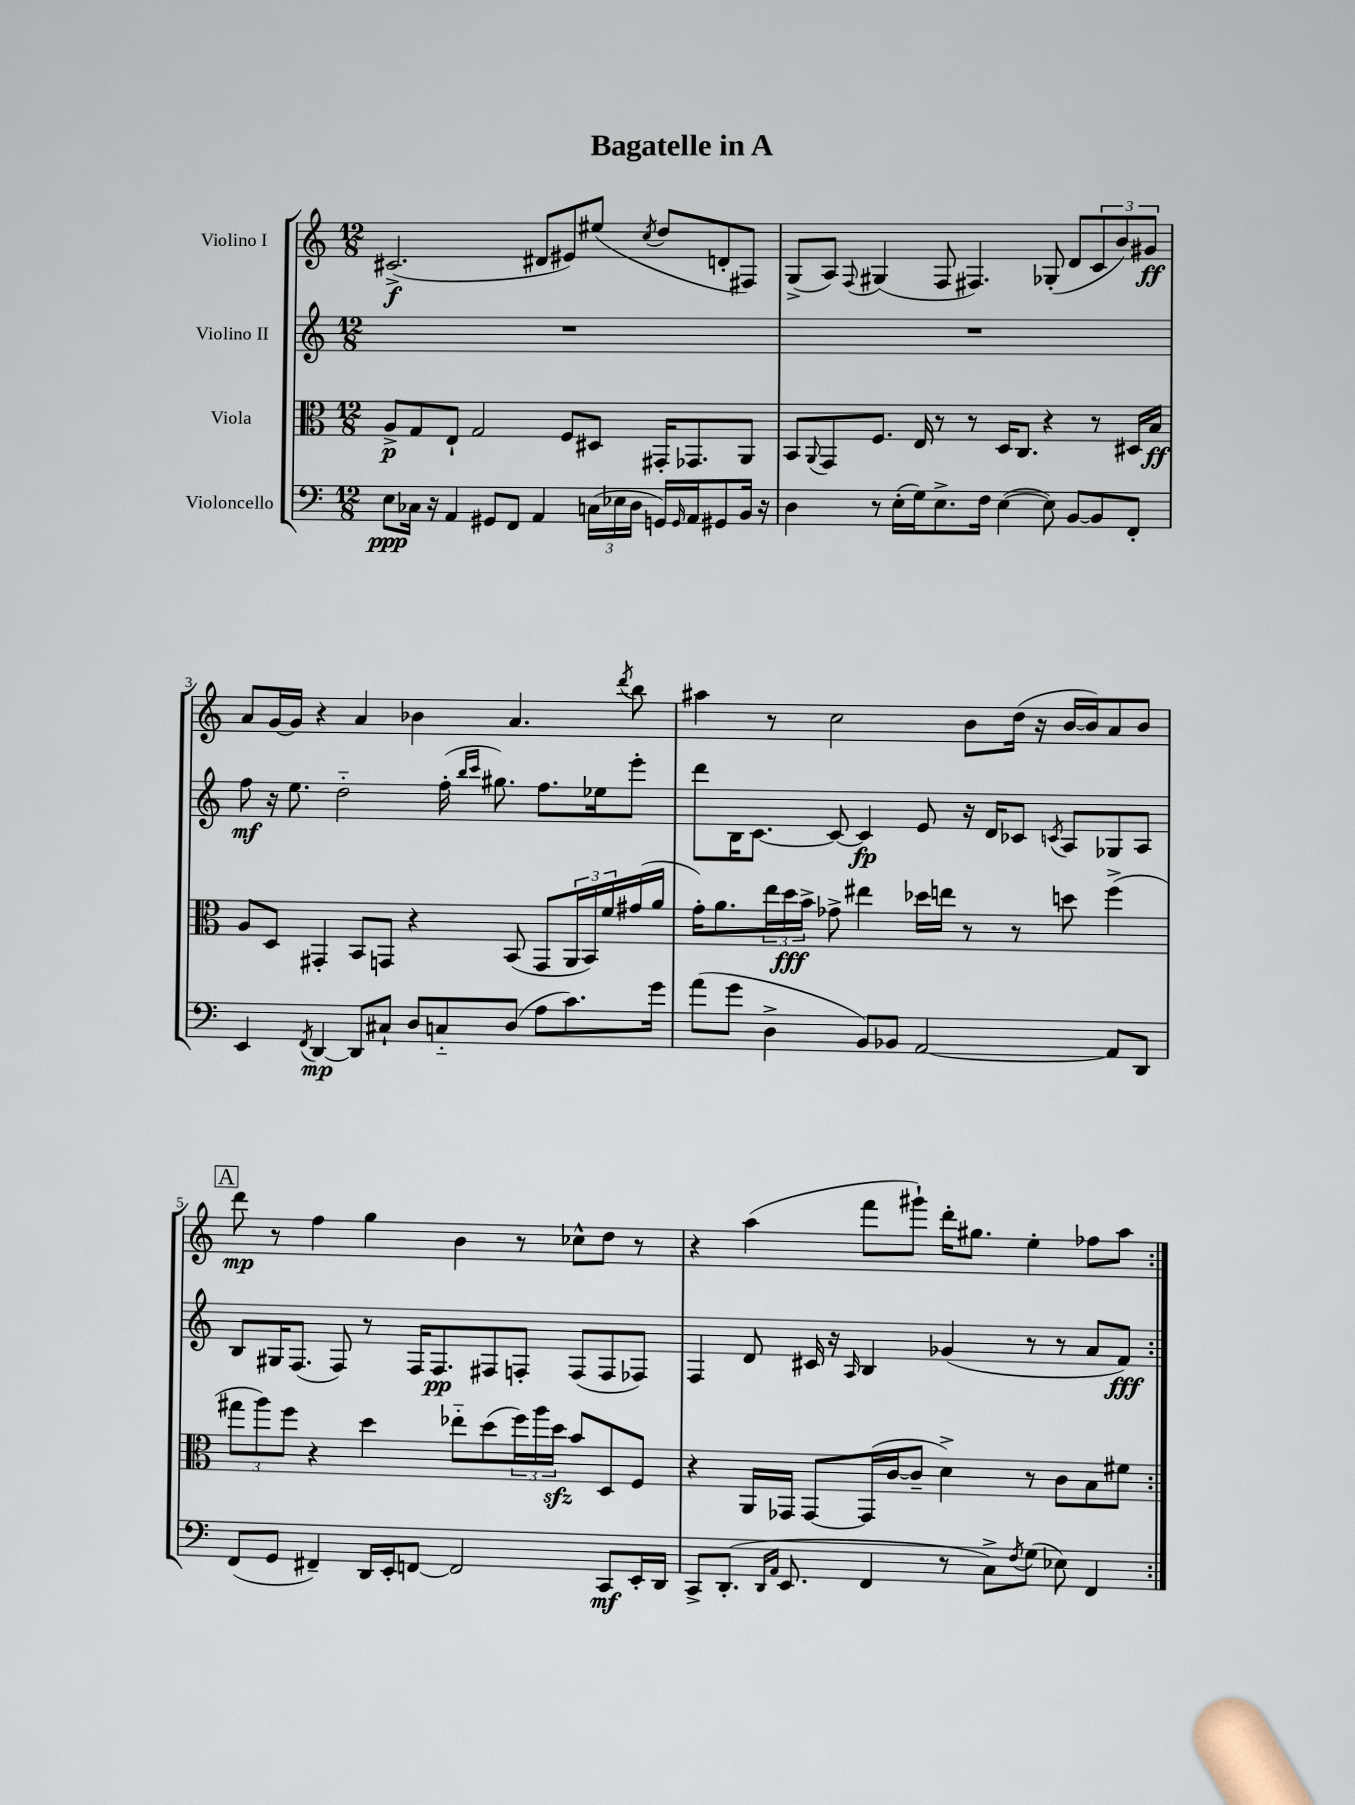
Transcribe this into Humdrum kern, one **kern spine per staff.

**kern	**dynam	**kern	**dynam	**kern	**dynam	**kern	**dynam
*part4	*part4	*part3	*part3	*part2	*part2	*part1	*part1
*staff4	*staff4	*staff3	*staff3	*staff2	*staff2	*staff1	*staff1
*I"Violoncello	*	*I"Viola	*	*I"Violino II	*	*I"Violino I	*
*clefF4	*	*clefC3	*	*clefG2	*	*clefG2	*
*k[]	*	*k[]	*	*k[]	*	*k[]	*
*M12/8	*	*M12/8	*	*M12/8	*	*M12/8	*
=1	=1	=1	=1	=1	=1	=1	=1
8E\L	ppp	8A^/L	p	1.r	.	(2.c#X^/	f
16C-X\Jk	.	8G/	.	.	.	.	.
16r	.	.	.	.	.	.	.
4AA/	.	8E`/J	.	.	.	.	.
.	.	2G/	.	.	.	.	.
8GG#X/L	.	.	.	.	.	.	.
8FF/J	.	.	.	.	.	.	.
4AA/	.	.	.	.	.	8d#X/L	.
.	.	8F/L	.	.	.	8e#X/)	.
(24Cn\LL	.	8D#X/J	.	.	.	(8ee#X/J	.
24E-X\	.	.	.	.	.	.	.
24D\JJ	.	.	.	.	.	.	.
.	.	.	.	.	.	8qcc/	.
16GGn/LL)	.	16GG#X'/KL	.	.	.	8dd/L	.
16qqGG/	.	.	.	.	.	.	.
16AA/J	.	8.GG-X/	.	.	.	.	.
8GG#X/	.	.	.	.	.	8dn'/	.
16BB/Jk	.	8AA/J	.	.	.	8F#X/J)	.
16r	.	.	.	.	.	.	.
=2	=2	=2	=2	=2	=2	=2	=2
4D\	.	8BB/L	.	1.r	.	(8G^/L	.
.	.	8qqAA/	.	.	.	.	.
.	.	8GG/	.	.	.	8A/J)	.
.	.	.	.	.	.	8qqF/	.
8r	.	8.F/J	.	.	.	(4G#X/	.
(16E'\LL	.	.	.	.	.	.	.
16G\J)	.	16E/	.	.	.	.	.
8.E^\	.	8r	.	.	.	8F/	.
.	.	8r	.	.	.	4.F#X/)	.
16F\Jk	.	.	.	.	.	.	.
([4E\	.	16D/KL	.	.	.	.	.
.	.	8.C/J	.	.	.	.	.
8E\])	.	4r	.	.	.	(8G-X'/	.
[8BB/L	.	.	.	.	.	8d/L	.
8BB/]	.	8r	.	.	.	12c/	.
.	.	.	.	.	.	12b/)	.
8FF'/J	.	16D#X/LL	.	.	.	.	.
.	.	.	.	.	.	12g#X/J	ff
.	.	16B/JJ	ff	.	.	.	.
!!LO:LB:g=z
=3	=3	=3	=3	=3	=3	=3	=3
4EE/	.	8A/L	.	8ff\	mf	8a/L	.
.	.	8D/J	.	16r	.	[16g/L	.
.	.	.	.	8.ee\	.	16g/JJ]	.
8qFF/	.	.	.	.	.	.	.
[4DD/	mp	4GG#X'/	.	.	.	4r	.
.	.	.	.	2dd\	.	.	.
8DD/L]	.	8BB/L	.	.	.	4a/	.
8C#X`/J	.	8GGn/J	.	.	.	.	.
8D/L	.	4r	.	.	.	4b-X\	.
8Cn/	.	.	.	(16ff'\	.	.	.
.	.	.	.	16qqbb/LL	.	.	.
.	.	.	.	16qqccc/JJ	.	.	.
.	.	.	.	8.gg#X\)	.	.	.
(8D/J	.	(8BB/	.	.	.	4.a/	.
8A\L	.	8GG/L	.	8.ff\L	.	.	.
8.c\)	.	24AA/L	.	.	.	.	.
.	.	24BB/)	.	.	.	.	.
.	.	.	.	16ee-X\k	.	.	.
.	.	24f/	.	.	.	.	.
.	.	.	.	.	.	8qddd/	.
.	.	(16g#X/	.	8eee'\J	.	8bb\	.
16g\Jk	.	16a/JJ	.	.	.	.	.
=4	=4	=4	=4	=4	=4	=4	=4
(8a\L	.	16g'\KL)	.	8ddd\L	.	4aa#X\	.
.	.	8.a\	.	.	.	.	.
8g\J	.	.	.	16B\K	.	.	.
.	.	.	.	[8.c\J	.	.	.
4D^\	.	24ee\L	.	.	.	8r	.
.	.	24dd\	fff	.	.	.	.
.	.	24b^\JJ	.	.	.	.	.
.	.	8g-X^\	.	8c/_	.	2cc\	.
8BB/L)	.	4ee#X\	.	4c/]	fp	.	.
8BB-X/J	.	.	.	.	.	.	.
[2AA/	.	16dd-X\LL	.	8e/	.	.	.
.	.	16een\JJ	.	.	.	.	.
.	.	8r	.	16r	.	8b\L	.
.	.	.	.	16d/KL	.	.	.
.	.	8r	.	8c-X/J	.	(16dd\Jk	.
.	.	.	.	.	.	16r	.
.	.	.	.	8qcn/	.	.	.
.	.	8ddn\	.	8A/L	.	[16b/LL	.
.	.	.	.	.	.	16b/J])	.
8AA/L]	.	(4ff^\	.	8G-X/	.	8a/	.
8DD/J	.	.	.	8A/J	.	8b/J	.
!!LO:LB:g=z
!!LO:REH:place=s1:t=A
=5	=5	=5	=5	=5	=5	=5	=5
(8FF/L	.	12gg#X\L	.	8B/L	.	8ddd\	mp
.	.	12aa\)	.	.	.	.	.
8GG/J	.	.	.	16G#X/K	.	8r	.
.	.	12ff\J	.	.	.	.	.
.	.	.	.	(8.F/J	.	.	.
4FF#X~/)	.	4r	.	.	.	4ff\	.
.	.	.	.	8F/)	.	.	.
16DD/LL	.	4dd\	.	8r	.	4gg\	.
16EE'/J	.	.	.	.	.	.	.
[8FFn/J	.	.	.	16F/KL	.	.	.
.	.	.	.	8.F/	pp	.	.
2FF/]	.	8ee-X\L	.	.	.	4b\	.
.	.	(8dd\	.	8F#X/	.	.	.
.	.	24ff\L)	.	8Fn'/J	.	8r	.
.	.	24aa\	.	.	.	.	.
.	.	24ddzz\JJ	.	.	.	.	.
.	.	8b/L	.	(8F/L	.	8cc-X^^\L	.
8CC/L	mf	8D/	.	8F/	.	8dd\J	.
16EE'/L	.	8F/J	.	8F-X/J)	.	8r	.
16DD/JJ	.	.	.	.	.	.	.
=6	=6	=6	=6	=6	=6	=6	=6
8CC^/L	.	4r	.	4F/	.	4r	.
(8.DD'/J	.	.	.	.	.	.	.
.	.	16AA/LL	.	8d/	.	(4aa\	.
16qqDD/LL	.	.	.	.	.	.	.
16qqAA/JJ	.	.	.	.	.	.	.
8.EE/	.	16GG-X/JJ	.	.	.	.	.
.	.	[8GG-/L	.	16c#X/	.	.	.
.	.	.	.	16r	.	.	.
.	.	.	.	16qqA/	.	.	.
4FF/	.	(16GG-/L]	.	4B/	.	8fff\L	.
.	.	[16c/J	.	.	.	.	.
.	.	8c~/J]	.	.	.	8ggg#X`\J)	.
8r	.	4d^\)	.	(4g-X/	.	16ddd'\KL	.
.	.	.	.	.	.	8.gg#X\J	.
8C^\L)	.	.	.	.	.	.	.
8qF/	.	.	.	.	.	.	.
(8G\J	.	8r	.	8r	.	4ee'\	.
8E-X\)	.	8c\L	.	8r	.	.	.
4FF/	.	8B\	.	8a/L	.	8ff-X\L	.
.	.	8f#X\J	.	8f/J)	fff	8aa\J	.
=:|!	=:|!	=:|!	=:|!	=:|!	=:|!	=:|!	=:|!
*-	*-	*-	*-	*-	*-	*-	*-
